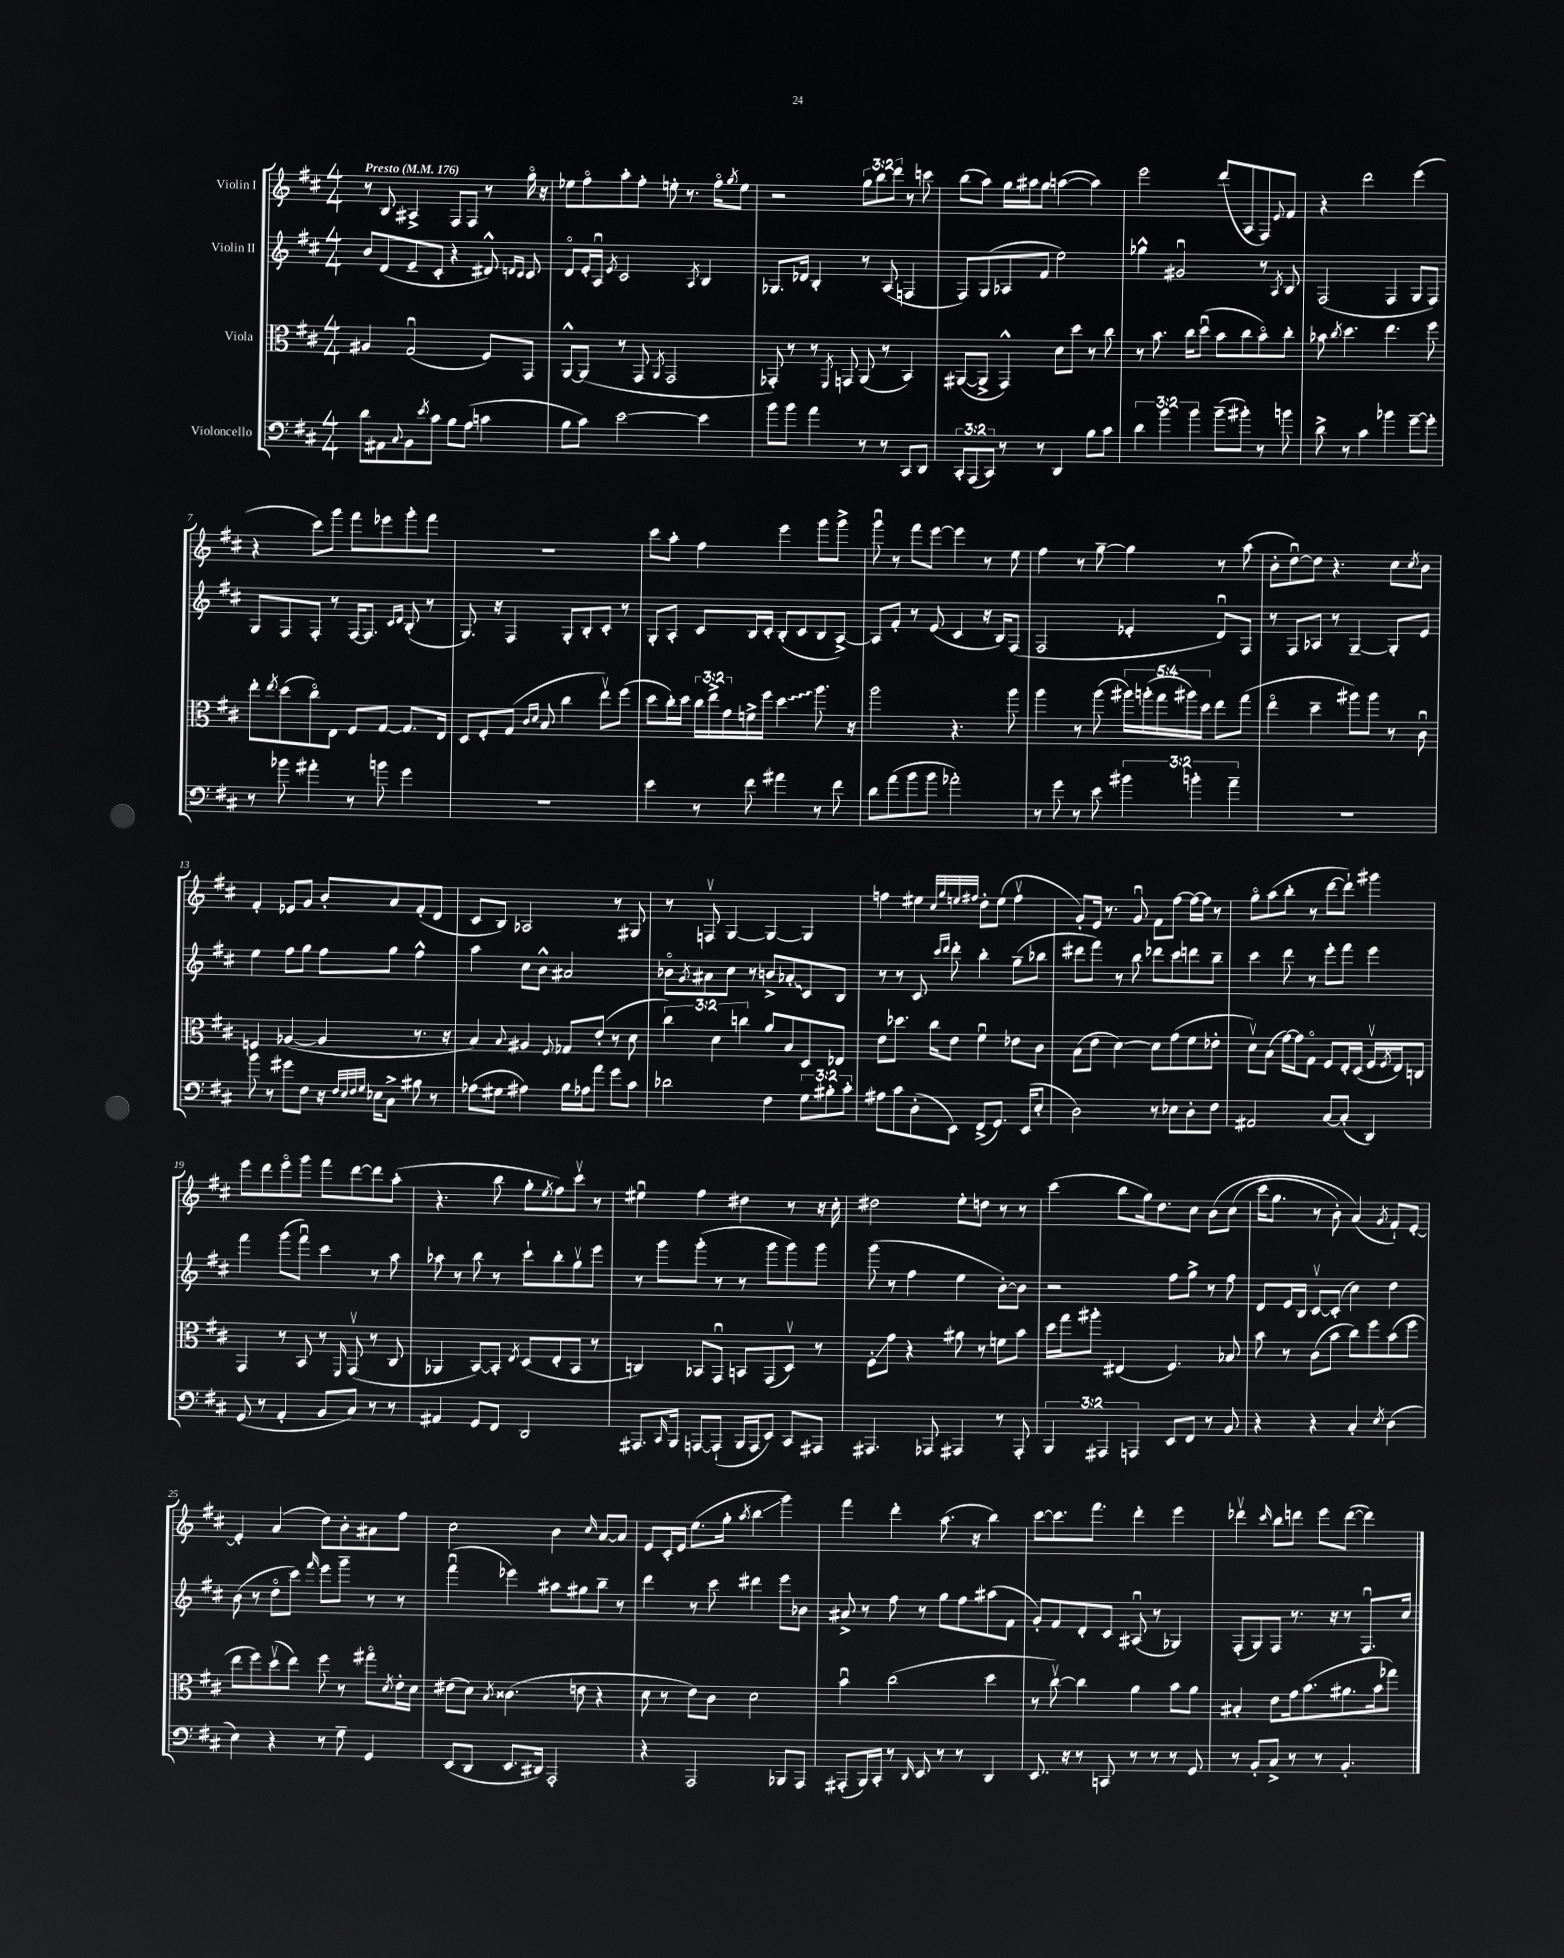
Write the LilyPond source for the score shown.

<<
\new StaffGroup <<
\new Staff = "s0" \with { instrumentName = "Violin I" } {
    \clef treble \key d \major \numericTimeSignature \time 4/4 \override Staff.TupletNumber.text = #tuplet-number::calc-fraction-text \tempo "Presto" 4 = 176
    r8 b8 ais4-> fis8 fis8 r8 g''16\flageolet r16 |
    ees''8 fis''8\flageolet a''8-. fis''8-. e''8-. r8. fis''16\flageolet \acciaccatura { g''8 } e''8 |
    r2 \tuplet 3/2 { g''8 b''8 d'''8 } r8 c'''8 |
    b''8( a''8) g''16 ais''16 g''8 a''4~( a''4) |
    e'''2 d'''8( a8 fis8) \appoggiatura { e'8 } fis'8 |
    r4 d'''2 e'''4( |
    r4 cis'''8) g'''8 fis'''8 ees'''8 g'''8-. fis'''8 |
    R1 |
    cis'''8 a''8-. fis''4 e'''4 g'''8 g'''8-> |
    g'''8\downbow r8 fis'''8 e'''8~ e'''4 r8 e''8 |
    fis''4 r8 g''8~-- g''4 r8 a''8( |
    b'8-. d''8~\downbow) d''8 r4. cis''8 \acciaccatura { cis''8 } b'8 |
    fis'4-. ees'8 g'8 b'8-. a'8 fis'8-.( d'8 |
    cis'8 b8) aes2 r8 gis8 |
    r8 f8\upbow g4~ g4~ g4 |
    f''4 eis''4 \grace { cis''32 g''32 e''32 fis''32 } d''8-. e''8( fis''4\upbow |
    g'8-.) e'16 r8. g'8\downbow fis'8 fis''8~ fis''16~ fis''16 r8 |
    g''8\flageolet a''8( b''8-. r8 d'''8~ d'''8-!) gis'''4 |
    e'''8 d'''8 e'''8\flageolet g'''8 fis'''8 d'''8~ d'''8 a''8-.( |
    r4. b''8 g''8-. \acciaccatura { e''8 } fis''8) cis'''8\upbow r8 |
    eis''4\downbow fis''4 dis''4 r8 r16 cis''16-. |
    dis''2 e''8-. d''8 r8 r8 |
    cis'''4( b''8 g''16) d''8. cis''8 b'8\( cis''8( |
    cis'''16 g''8. r8 b'8-.) a'4(\) \acciaccatura { g'8 } fis'8-!) e'8~-. |
    e'4-. a'4( d''8) b'8-. ais'8 fis''8 |
    cis''2 b'4 \grace { cis''16 } a'8~ a'8 |
    e'8 cis'16-. e'16 e''8.( g''16-. \acciaccatura { a''8 } b''4\glissando g'''4) |
    fis'''4 d'''4-. a''8.( r16 b''4) |
    cis'''8~ cis'''8. fis'''8. d'''4-. e'''4 |
    des'''4\upbow \grace { cis'''16 } b''8 d'''8 e'''8 d'''8~( d'''4) \bar "|." |
}
\new Staff = "s1" \with { instrumentName = "Violin II" } {
    \clef treble \key d \major \numericTimeSignature \time 4/4
    b'8 d'8( e'8-- cis'8-. r4 dis'8-^) \grace { d'16 cis'16 } cis'8 |
    d'8\flageolet e'16-. a16\downbow \acciaccatura { e'8 } cis'2 \acciaccatura { a8 } b4 |
    ges8. des'16 b4-. r8 a8( f4 |
    fis8) g8( aes8 fis'8 e''2) |
    ges''4-^ gis'2\downbow r8 \acciaccatura { a8 } b8 |
    fis2( fis4 g8 fis8) |
    g8 fis8 fis8-. r8 fis16~ fis8. \grace { cis'16 d'16 } b8-.( r8 |
    g8.) r16 fis4 g8-. b8-. cis'8-. r8 |
    g8-. a8-. cis'8 b16 cis'16-. b8-.( cis'8 b8 a8~->) |
    a8 fis'8-. r8 e'8( cis'4 r16 b16) fis8( |
    fis2 ees'4-. d'8\downbow) fis8 |
    r8 fis8 aes8 r8 g4~-- g8-. e'8 |
    e''4 fis''8 g''8 fis''8 g''8 fis''4-^ |
    a''4 cis''8 b'8-^ ais'2 |
    bes'8\flageolet \acciaccatura { g'8 } ais'8 cis''8 r8 b'8-> \once \override Glissando.style = #'zigzag aes'8-.\glissando cis'8 b8 |
    r8 r8 cis'8 \grace { cis'''16 d'''16 } d'''8-. b''4-. g''8--( bes''8 |
    dis'''8 fis'''8) r8 b''8 des'''8 cis'''8 d'''8 b''8-- |
    cis'''4 d'''8 r8 e'''8-. fis'''8 e'''4 |
    fis'''4 g'''8( fis'''8\downbow) cis'''4 r8 a''8 |
    aes''8 r8 b''8 r8 cis'''8-! b''8-. g''8\upbow e'''8 |
    r8 g'''8 g'''8-.( r8 r8 g'''8 g'''8) g'''8 |
    g'''8( r8 fis''4 e''4 b'8~-.) b'8 |
    r2 fis''8 g''8-> r8 fis''8 |
    d'8 e'16 b16 cis'8~\upbow cis'8-.( cis''4) d''4 |
    b'8( r8 d''8\flageolet cis'''8) \grace { fis'''16 } e'''8 g'''8-- r8 r8 |
    fis'''4\downbow( ees'''4) ais''8 gis''8 b''8-- r8 |
    d'''4 r8 cis'''8 dis'''4 e'''8 bes'8 |
    ais'8-> r8 fis''8 r8 g''8 fis''8 ais''8( fis'8 |
    g'8-.) fis'8 d'8-. cis'8 ais8\downbow( r8 ges4) |
    fis8-.( g8) fis8 r8. r16 r8 fis8.\downbow cis''16 \bar "|." |
}
\new Staff = "s2" \with { instrumentName = "Viola" } {
    \clef alto \key d \major \numericTimeSignature \time 4/4 \override Staff.TupletNumber.text = #tuplet-number::calc-fraction-text
    ais4 g2\downbow( fis8) g,8 |
    a,8~-^ a,8( r8 g,8 \acciaccatura { a,8 } g,2 |
    ges,8-.) r8 r8 \acciaccatura { fis,8 } g,8 a,8( r8 b,4) |
    ais,8~( ais,8-> g,4-^) d'8 d''8 r8 cis''8 |
    r8 b'8. cis''16 d''8\downbow( b'8 cis''8 b'8\flageolet) cis''8-. |
    bes'8 \acciaccatura { cis''8 } d''4. e''4. fis''8 |
    e''8-. \acciaccatura { e''8 } d''8( cis''8\flageolet) e8 fis8 g8~ g8. e16 |
    d8 fis8-. g8( \grace { cis'16 d'16 } b8 cis''4 e''8\upbow) fis''8( |
    d''8 cis''16-.) d''16 \tuplet 3/2 { cis''16 e''16-> g'16 } f'16-> fis''16 \once \override Glissando.style = #'zigzag d''4\glissando a''8. r16 |
    a''2 r4. a''8 |
    a''4 r8 a''8( \tuplet 5/4 { ais''16) a''16-.( g''16 ais''16) d''16 } e''8 g''8( |
    e''4\flageolet d''4-- ais''8) ais''8 r8 cis'8\downbow |
    f4 aes4~( aes4 r8. r16 |
    b4) \appoggiatura { b8 } ais4 \appoggiatura { fis8 } ges8 e'8-.( r8 d'8 |
    \tuplet 3/2 { cis''4) d'4 c''4 } a'8 b8 d8 ees8 |
    e'8 des''8. cis''16 e'8 fis'4\downbow ees'8 cis'8 |
    b8( e'8 d'4~) d'8 g'8( fis'8 ees'8-. |
    d'8\upbow) b8( g'16~) g'16 g8\flageolet fis8 e16-. d16( fis16\upbow \acciaccatura { fis8 } e16) c8 |
    g,4 r8 b,8 r8 \grace { fis,16 } g,8\upbow( r8 cis8 |
    aes,4 b,8~) b,8-. \acciaccatura { e8 } d8( e8-. b,8 r8 |
    c4) bes,8 g,8\downbow b,8 g,8( d8\upbow) r8 |
    fis8-.\glissando g'8 r4 ais'8 r8 f'8 b'8 |
    d''16 g''16 ais''8-. eis4( fis4.) bes8 |
    b'8 r8 cis'8( b'8 cis''8) fis''8 b'8( fis''8 |
    e''8 fis''8) d''8\upbow( e''8) fis''8 r8 gis''8\flageolet \acciaccatura { d'8 } e'16-. d'16 |
    eis'8( d'8) \acciaccatura { b8 } cisis'4.( e'8 r4 |
    d'8 r8 e'8) cis'8 d'2 |
    b'4\downbow cis''2( d''4 |
    r8 cis''8~\upbow) cis''4 a'4 b'8 a'8 |
    bis4-. e'8 g'16 b'8.( ais'8. b'16 ges''8) \bar "|." |
}
\new Staff = "s3" \with { instrumentName = "Violoncello" } {
    \clef bass \key d \major \numericTimeSignature \time 4/4 \override Staff.TupletNumber.text = #tuplet-number::calc-fraction-text
    d'8 ais,8 \appoggiatura { cis8 } b,8 \acciaccatura { e'8 } cis'8 b8 a8( c'4 |
    b8 cis'8) e'2~ e'4 |
    b'8 b'8 a'4 r8 r8 cis,8 d,8 |
    \tuplet 3/2 { cis,8-. a,,8( cis,8) } r8 r8 d,4 b8 cis'8 |
    \tuplet 3/2 { d'4 b'4 b'4 } b'8--( bis'8-.) r8 b'8 |
    d'8-> r8 cis'4 bes'4 g'8~-- g'8-. |
    r8 bes'8 ais'4-. r8 b'8 g'4 |
    R1 |
    e'4 r8 fis'8 ais'4 r8 fis'8 |
    d'8 a'8( b'8 b'8 aes'2-.) |
    r8 g'8 r8 e'8 \tuplet 3/2 { bis'4 b'4-. a'4-- } |
    R1 |
    b'8 r8 gis'8 fis8 r16 \grace { fis32 e32 fis32 g32 } ees16 cis8-> bis8 r8 |
    aes8( gis8 ais4) b16 aes16 a'8 g'8 cis'8 |
    des'2 fis4 \tuplet 3/2 { g8 bis8-. cis'8-. } |
    ais8 cis'8 d8-.( e,8) fis,8->( g,8.) e,16( e8-. |
    d2) r8 ees8 d8-. fis8 |
    ais,2 cis8~ cis8-.( d,4) |
    g,8( r8 a,4-. b,8 cis8) r8 r8 |
    ais,4 g,8 fis,8 d,2 |
    ais,,8. \grace { cis,16 } b,,16 a,,8~ a,,8-!( b,,16 a,,16 e,8) cis,8 ais,,8 |
    ais,,4. aes,,8 ais,,4 r8 ais,,8-. |
    \tuplet 3/2 { b,,4 ais,,4 a,,4 } e,8 fis,8 r8 b,8 |
    r4 r4 cis4-. \acciaccatura { e8 } d4( |
    e4) r4 r8 g8-- g,4 |
    e,8( d,8 e,8. dis,16) a,,2-. |
    r4 a,,2 bes,,8 a,,8 |
    ais,,8-.( b,,16) cis,16-. r8 \grace { d,16 } e,8 r8 r8 d,4 |
    e,8. r16 r8 c,8 r8 r8 r8 g,8 |
    r8 b,8-. cis8-> r8 r8 b,4.-. \bar "|." |
}
>>
>>
